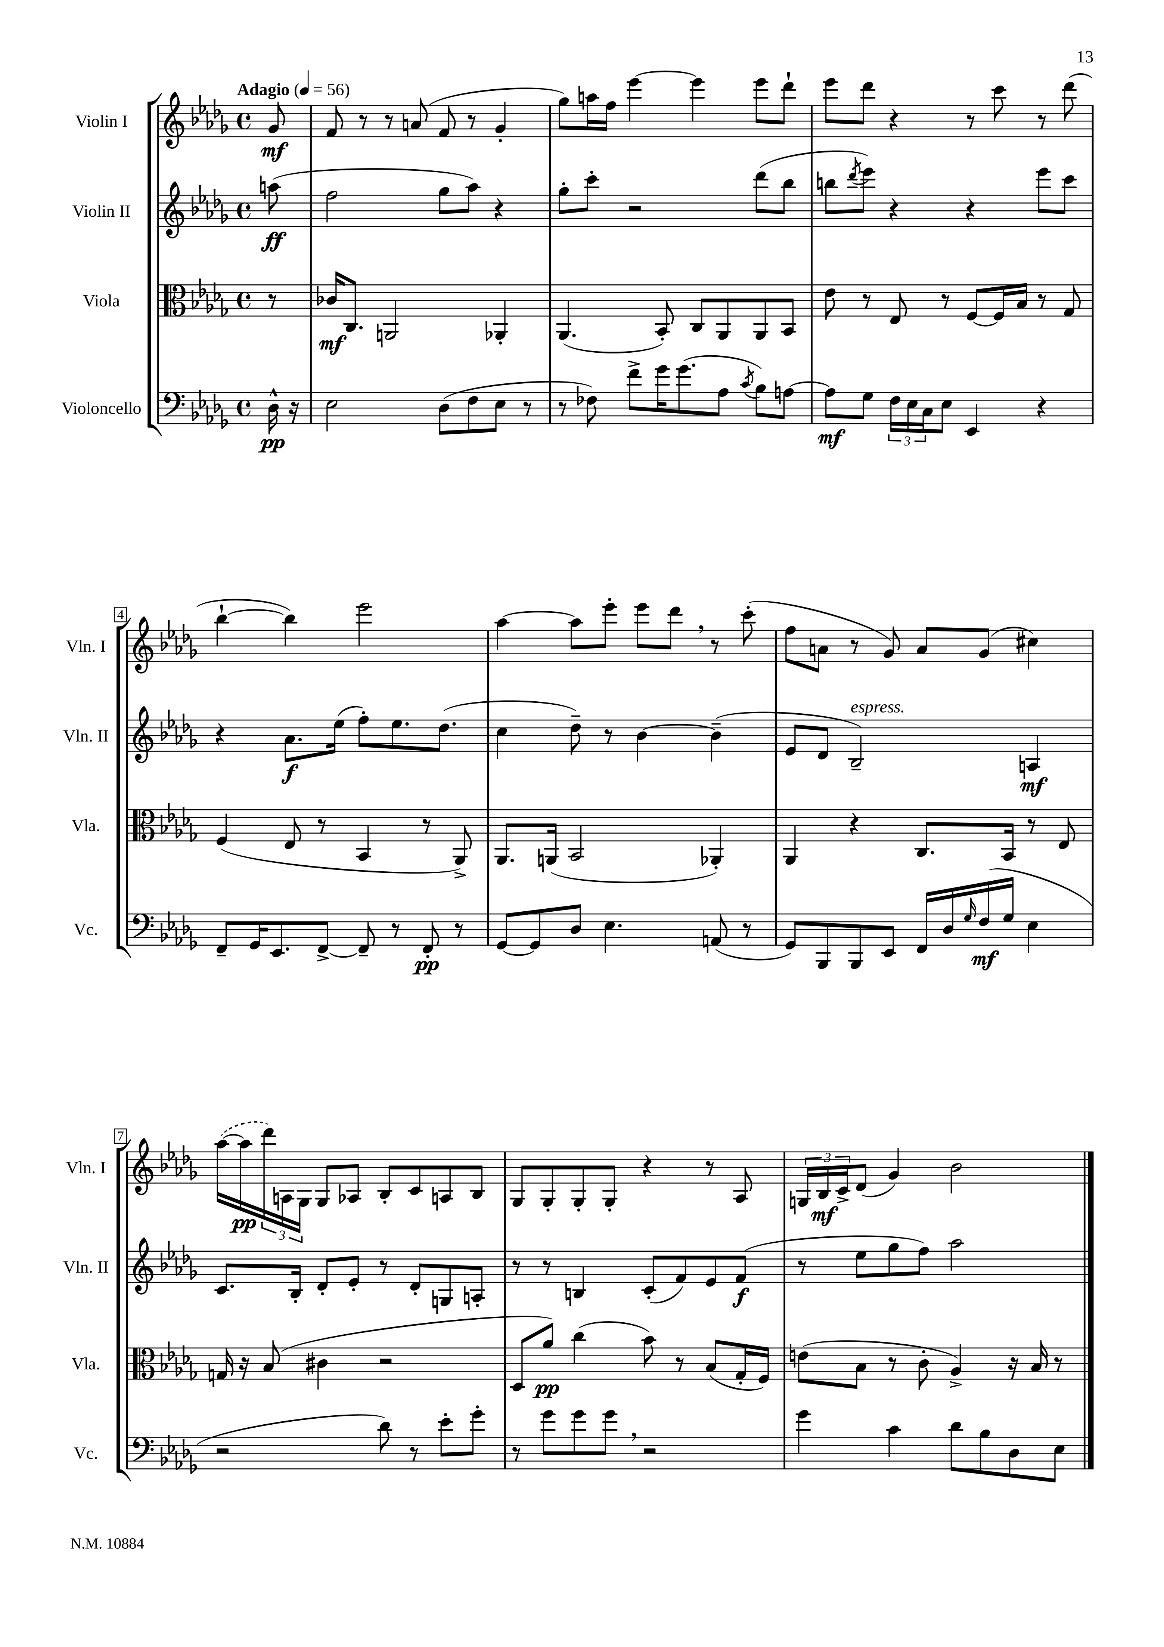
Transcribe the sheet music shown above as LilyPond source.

<<
\new StaffGroup <<
\new Staff = "s0" \with { instrumentName = "Violin I" shortInstrumentName = "Vln. I" } {
    \clef treble \key des \major \defaultTimeSignature \time 4/4 \partial 8 \tempo "Adagio" 4 = 56
    ges'8\mf |
    f'8 r8 r8 a'8( f'8 r8 ges'4-. |
    ges''8) a''16 f''16 ees'''4~ ees'''4 ees'''8 des'''8-! |
    ees'''8 des'''8 r4 r8 c'''8 r8 des'''8( |
    bes''4~-! bes''4) ees'''2 |
    aes''4~ aes''8 ees'''8-. ees'''8 des'''8 \breathe r8 c'''8-.( |
    f''8 a'8 r8 ges'8) a'8 ges'8( cis''4) |
    \once \slurDashed aes''16~( aes''16\pp \tuplet 3/2 { des'''16) a16 ges16 } ges8 aes8 bes8-. c'8 a8 bes8 |
    ges8 ges8-. ges8-. ges8-. r4 r8 aes8 |
    \tuplet 3/2 { g16 bes16\mf c'16-> } des'8( ges'4) bes'2 \bar "|." |
}
\new Staff = "s1" \with { instrumentName = "Violin II" shortInstrumentName = "Vln. II" } {
    \clef treble \key des \major \defaultTimeSignature \time 4/4 \partial 8
    a''8\ff( |
    f''2 ges''8 aes''8) r4 |
    ges''8-. c'''8-. r2 des'''8( bes''8 |
    b''8 \acciaccatura { des'''8 } ees'''8) r4 r4 ees'''8 c'''8 |
    r4 aes'8.\f ees''16( f''8-.) ees''8. des''8.( |
    c''4 des''8--) r8 bes'4~ bes'4--( |
    ees'8 des'8 bes2--^\markup { \italic "espress." }) a4\mf |
    c'8. bes16-. des'8-. ees'8-. r8 des'8-. g8 a8-. |
    r8 r8 b4 c'8-.( f'8) ees'8 f'8\f( |
    r8 ees''8 ges''8 f''8) aes''2 \bar "|." |
}
\new Staff = "s2" \with { instrumentName = "Viola" shortInstrumentName = "Vla." } {
    \clef alto \key des \major \defaultTimeSignature \time 4/4 \partial 8
    r8 |
    ces'16\mf c8. a,2 aes,4-. |
    aes,4.( bes,8-.) c8 aes,8 aes,8 bes,8 |
    ees'8 r8 ees8 r8 f8~ f16 bes16 r8 ges8 |
    f4( ees8 r8 bes,4 r8 aes,8->) |
    aes,8. a,16( bes,2 aes,4-.) |
    aes,4 r4 c8. bes,16 r8 ees8 |
    g16 r16 bes8( cis'4 r2 |
    des8 aes'8\pp) c''4( bes'8) r8 bes8( ges16-. f16) |
    e'8( bes8 r8 c'8-. aes4->) r16 bes16 r8 \bar "|." |
}
\new Staff = "s3" \with { instrumentName = "Violoncello" shortInstrumentName = "Vc." } {
    \clef bass \key des \major \defaultTimeSignature \time 4/4 \partial 8
    des16-^\pp r16 |
    ees2 des8( f8 ees8 r8 |
    r8 fes8) f'8-> ges'16 ges'8.( aes8 \acciaccatura { c'8 } bes8) a8~ |
    a8\mf ges8 \tuplet 3/2 { f16 ees16 c16 } ees8 ees,4 r4 |
    f,8-- ges,16 ees,8. f,8~-> f,8-- r8 f,8-.\pp r8 |
    ges,8~ ges,8 des8 ees4. a,8( r8 |
    ges,8) bes,,8 bes,,8 ees,8 f,16 des16 \grace { ges16 } f16\mf( ges16 ees4 |
    r2 des'8) r8 ees'8-. ges'8-. |
    r8 ges'8 ges'8 ges'8 \breathe r2 |
    ges'4 c'4 des'8 bes8 des8 ees8 \bar "|." |
}
>>
>>
\layout { \context { \Score \override BarNumber.stencil = #(make-stencil-boxer 0.1 0.3 ly:text-interface::print) } }
